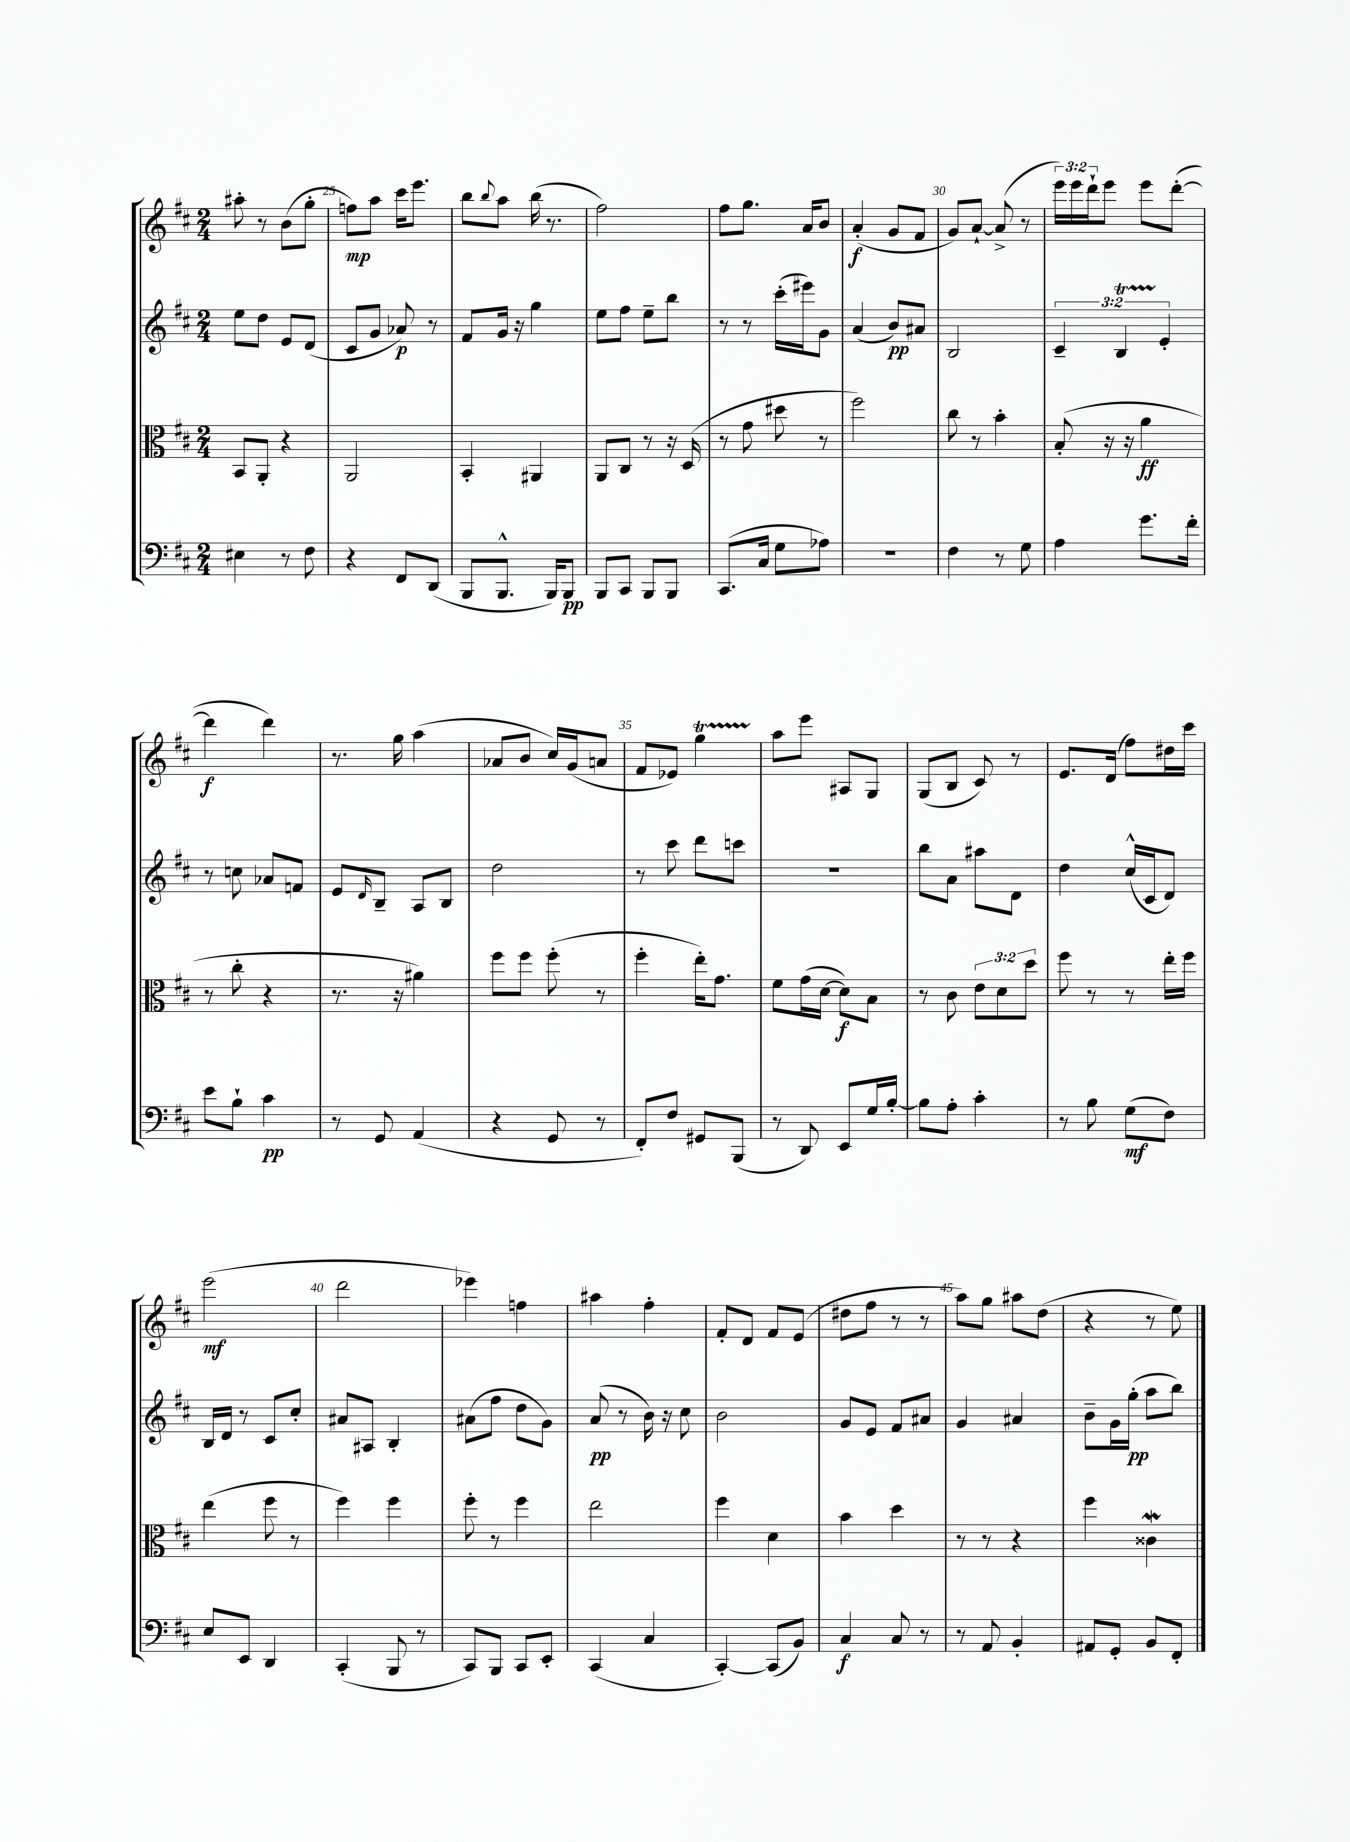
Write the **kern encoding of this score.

**kern	**kern	**kern	**kern
*staff4	*staff3	*staff2	*staff1
*clefF4	*clefC3	*clefG2	*clefG2
*k[f#c#]	*k[f#c#]	*k[f#c#]	*k[f#c#]
*M2/4	*M2/4	*M2/4	*M2/4
4E#	8BB	8ee	8aa#'
.	8AA'	8dd	8r
8r	4r	8e	(8b
8F#	.	(8d	8gg'
=	=	=	=
4r	2AA	8c#	8ff)
.	.	8g	8aa
8FF#	.	8a-)	16ccc#
.	.	.	8.eee
(8DD	.	8r	.
=	=	=	=
8BBB	4BB'	8f#	8bb
.	.	.	8qqbb
8.BBB^^	.	16g	8aa
.	.	16r	.
.	4AA#	4gg	(16bb
16BBB)	.	.	8.r
8BBB	.	.	.
=	=	=	=
8BBB	8AA	8ee	2ff#)
8CC#	8C#	8ff#	.
8BBB	8r	8ee~	.
8BBB	16r	8bb	.
.	(16D	.	.
=	=	=	=
(8.CC#	8r	8r	8ff#
.	8g	8r	8.gg
16C#	.	.	.
8G	8dd#	(16ccc#'	.
.	.	16eee#)	16a
8A-)	8r	8g	8b
=	=	=	=
2r	2ff#)	(4a	(4a'
.	.	8b)	8g
.	.	8a#	8f#
=	=	=	=
4F#	8cc#	2B	8g)
.	8r	.	[8a`
8r	4b'	.	(8a^]
8G	.	.	8r
=	=	=	=
4A	(8B'	6c#~	24eee)
.	.	.	24eee
.	.	.	24ddd`
.	16r	.	8eee
.	.	6B	.
.	16r	.	.
8.g	4a	.	8eee
.	.	6e'	.
.	.	.	([8ddd'
16f#'	.	.	.
=	=	=	=
8e	8r	8r	4ddd]
8B`	8cc#'	8cc	.
4c#	4r	8a-	4ddd)
.	.	8f	.
=	=	=	=
8r	8.r	8e	8.r
.	.	16qqd	.
8GG	.	8B~	.
.	16r	.	16gg
(4AA	4a#)	8A	(4aa
.	.	8B	.
=	=	=	=
4r	8ff#	2dd	8a-
.	8ff#	.	8b
8GG	(8ff#'	.	16cc#)
.	.	.	(16g
8r	8r	.	8a
=	=	=	=
8FF#')	4ff#'	8r	8f#
8F#	.	8ccc#	8e-)
8GG#	16ee')	8ddd	4gg
.	8.g	.	.
(8BBB	.	8ccc	.
=	=	=	=
8r	8f#	2r	8aa
8DD)	(16g	.	8eee
.	[16d	.	.
8EE	8d])	.	8A#
16G	8B	.	8G
[16B'	.	.	.
=	=	=	=
8B]	8r	8bb	(8G
8A'	8c#	8a	8B
4c#'	12e	8aa#	8c#)
.	12d	.	.
.	.	8d	8r
.	12dd	.	.
=	=	=	=
8r	8ff#	4dd	8.e
8B	8r	.	.
.	.	.	(16d
(8G	8r	(16cc#^^	8ff#)
.	.	16c#	.
8F#)	16ee'	8d)	16dd#
.	16ff#	.	16ccc#
=	=	=	=
8E	(4ee	16B	(2eee
.	.	16d	.
8EE	.	8r	.
4DD	8ff#	8c#	.
.	8r	8cc#'	.
=	=	=	=
(4CC#'	4ff#)	8a#	2ddd
.	.	8A#	.
8BBB	4ff#	4B'	.
8r	.	.	.
=	=	=	=
8CC#)	8ff#'	(8a#	4eee-)
8BBB	8r	8ff#	.
8CC#	4ff#	8dd	4ff
8EE'	.	8g)	.
=	=	=	=
(4CC#	2ee	(8a	4aa#
.	.	8r	.
4C#	.	16b)	4ff#'
.	.	16r	.
.	.	8cc#	.
=	=	=	=
[4CC#')	4ff#	2b	8f#'
.	.	.	8d
(8CC#]	4d	.	8f#
8BB)	.	.	(8e
=	=	=	=
4C#	4b	8g	8dd#
.	.	8e	8ff#
8C#	4dd	8f#	8r
8r	.	8a#	8r
=	=	=	=
8r	8r	4g	8aa)
8AA	8r	.	8gg
4BB'	4r	4a#	8aa#
.	.	.	(8dd
=	=	=	=
8AA#	4ff#	8b~	4r
8GG'	.	16g	.
.	.	(16gg'	.
8BB	4c##	8aa	8r
8FF#'	.	8bb)	8ee)
==	==	==	==
*-	*-	*-	*-
